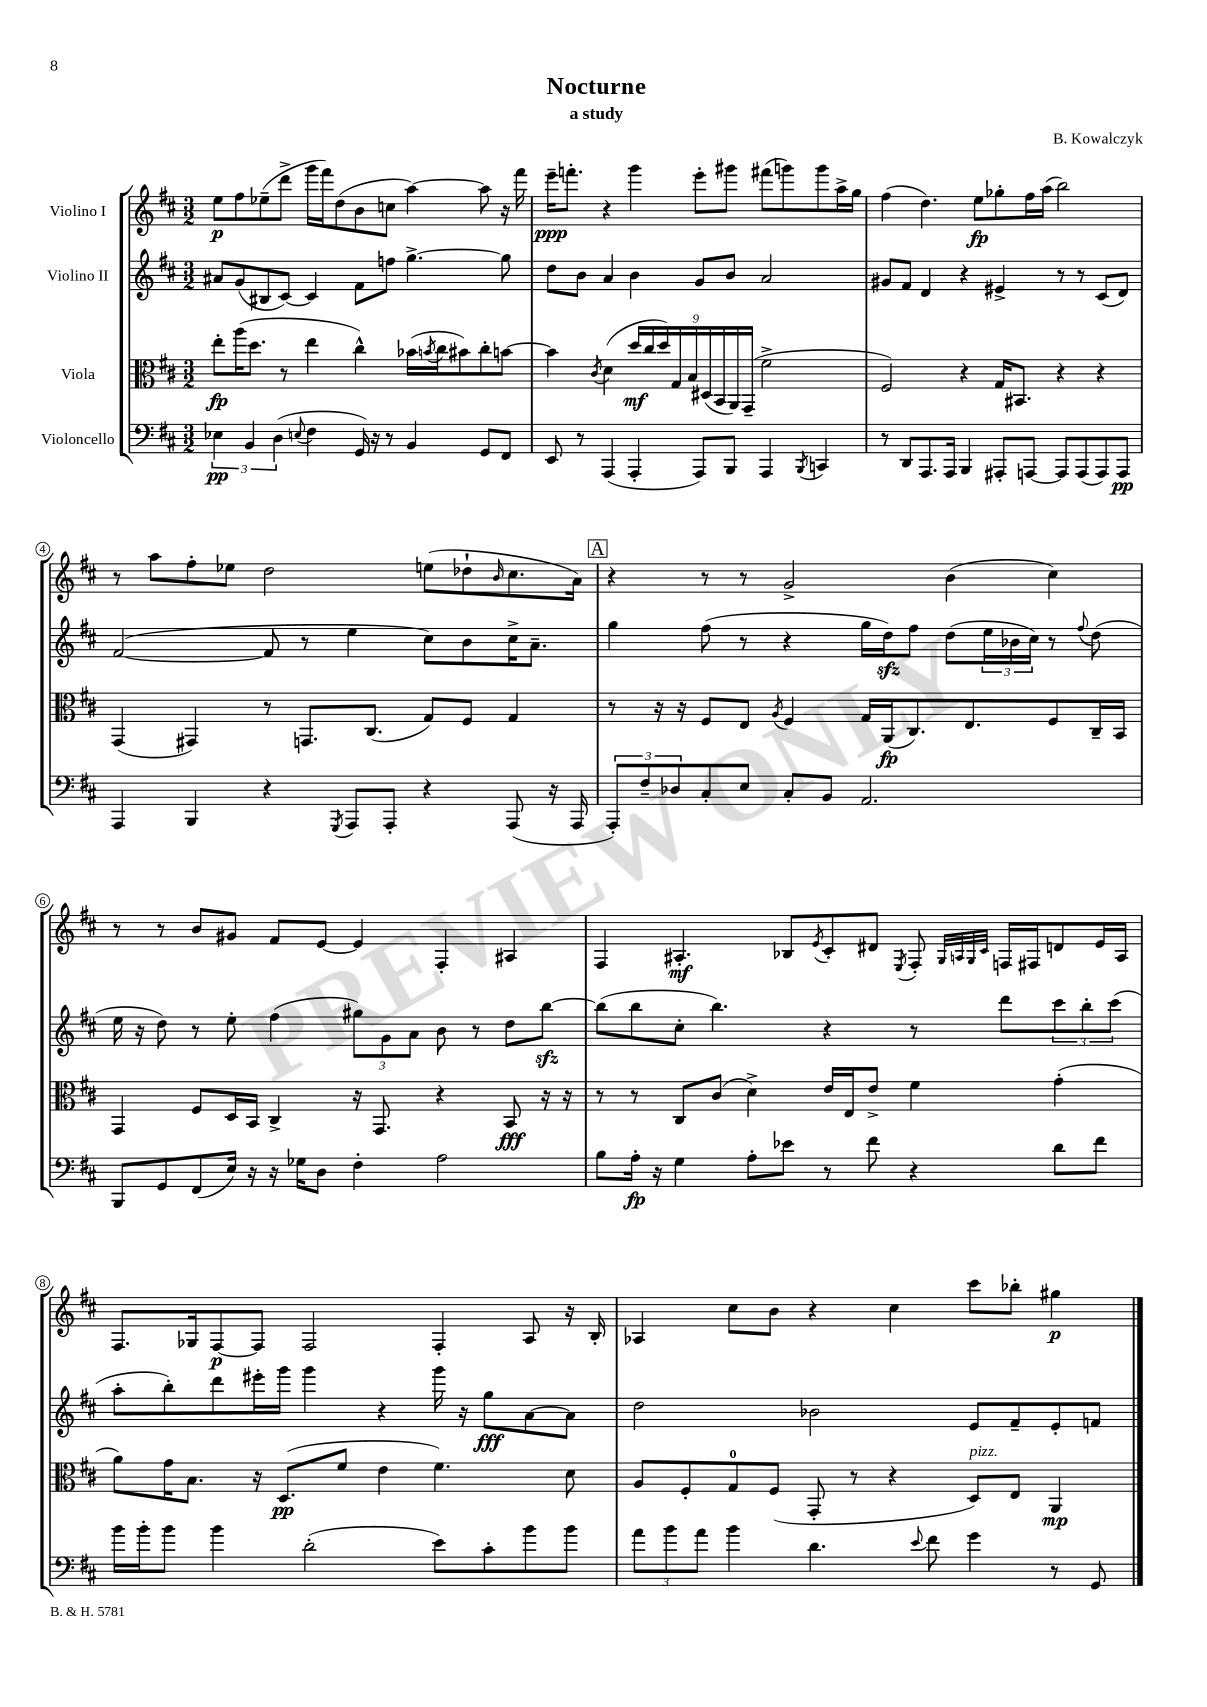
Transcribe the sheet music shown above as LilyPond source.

\header { title = "Nocturne" composer = "B. Kowalczyk" subtitle = "a study" }
<<
\new StaffGroup <<
\new Staff = "s0" \with { instrumentName = "Violino I" } {
    \clef treble \key d \major \numericTimeSignature \time 3/2
    e''8\p fis''8 ees''8--( d'''8-> g'''16 fis'''16) d''8( b'8 c''8 a''4~) a''8 r16 fis'''16 |
    e'''16--\ppp f'''8.-. r4 g'''4 e'''8-. gis'''8 fis'''8( g'''8) g'''8 a''16-> g''16 |
    fis''4( d''4.) e''8\fp ges''8-. fis''16 a''16( b''2) |
    r8 a''8 fis''8-. ees''8 d''2 e''8( des''8-! \grace { b'16 } cis''8. a'16) |
    \mark \markup { \box "A" } r4 r8 r8 g'2-> b'4( cis''4) |
    r8 r8 b'8 gis'8 fis'8 e'8~ e'4 fis4-. ais4 |
    fis4 ais4.-.\mf bes8 \acciaccatura { e'8 } cis'8-. dis'8 \acciaccatura { e8 } fis8-. \grace { g32 a32 g32 cis'32 } f16 fis16 d'8 e'16 a16 |
    fis8. ges16 fis8~\p fis8 fis2 fis4-. a8 r16 b16-. |
    aes4 cis''8 b'8 r4 cis''4 cis'''8 bes''8-. gis''4\p \bar "|." |
}
\new Staff = "s1" \with { instrumentName = "Violino II" } {
    \clef treble \key d \major \numericTimeSignature \time 3/2
    ais'8 g'8( bis8 cis'8~) cis'4 fis'8 f''8 g''4.~-> g''8 |
    d''8 b'8 a'4 b'4 g'8 b'8 a'2 |
    gis'8 fis'8 d'4 r4 eis'4-> r8 r8 cis'8( d'8) |
    fis'2~( fis'8 r8 e''4 cis''8) b'8 cis''16-> a'8.-- |
    \mark \markup { \box "A" } g''4 fis''8( r8 r4 g''16 d''16\sfz) fis''8 d''8( \tuplet 3/2 { e''16 bes'16 cis''16) } r8 \appoggiatura { fis''8 } d''8( |
    e''16 r16 d''8) r8 e''8-. fis''4( \tuplet 3/2 { gis''8) g'8 a'8 } b'8 r8 d''8 b''8~\sfz |
    b''8( b''8 cis''8-. b''4.) r4 r8 d'''8 \tuplet 3/2 { cis'''8 b''8-. cis'''8( } |
    a''8-. b''8-.) d'''8 eis'''16-. g'''16 g'''4 r4 g'''16 r16 g''8\fff a'8~ a'8 |
    d''2 bes'2 e'8 fis'8-- e'8-. f'8 \bar "|." |
}
\new Staff = "s2" \with { instrumentName = "Viola" } {
    \clef alto \key d \major \numericTimeSignature \time 3/2
    e''8-.\fp a''16( d''8. r8 e''4 cis''4-^) bes'16( \acciaccatura { b'8 } cis''16 bis'8) cis''8-. b'8~ |
    b'4 \acciaccatura { cis'8 } d'4( \tuplet 9/8 { d''16\mf cis''16 d''16) g16 b16 dis16( b,16 a,16) g,16--( } fis'2-> |
    fis2) r4 g16 bis,8. r4 r4 |
    g,4( gis,4) r8 g,8. cis8.( g8) fis8 g4 |
    \mark \markup { \box "A" } r8 r16 r16 fis8 e8 \acciaccatura { a8 } fis4 g16 a,16\fp( cis8.) e8. fis8 cis16-- b,16 |
    g,4 fis8 d16 b,16 cis4-> r16 g,8. r4 b,8\fff r16 r16 |
    r8 r8 cis8 cis'8( d'4->) e'16 e16 e'8-> fis'4 g'4-.( |
    a'8) g'16 b8. r16 d8.\pp( fis'8 e'4 fis'4.) d'8 |
    a8 fis8-. g8-0 fis8( g,8-. r8 r4 d8^\markup { \italic "pizz." }) e8 a,4\mp \bar "|." |
}
\new Staff = "s3" \with { instrumentName = "Violoncello" } {
    \clef bass \key d \major \numericTimeSignature \time 3/2
    \tuplet 3/2 { ees4\pp b,4 d4( } \appoggiatura { e8 } fis4 g,16) r16 r8 b,4 g,8 fis,8 |
    e,8 r8 a,,4( a,,4-. a,,8) b,,8 a,,4 \acciaccatura { b,,8 } c,4 |
    r8 d,8 a,,8. a,,16 b,,4 ais,,8-. a,,8~ a,,8 a,,8( a,,8) a,,8\pp |
    a,,4 b,,4 r4 \acciaccatura { g,,8 } a,,8 a,,8-. r4 a,,8( r16 a,,16 |
    \mark \markup { \box "A" } \tuplet 3/2 { a,,8-.) fis8-- des8 } cis8-. e8 cis8-. b,8 a,2. |
    b,,8 g,8 fis,8( e16) r16 r16 ges16 d8 fis4-. a2 |
    b8 a16-.\fp r16 g4 a8-. ees'8 r8 fis'8 r4 d'8 fis'8 |
    b'16 b'16-. b'8 b'4 d'2-.( e'8) cis'8-. b'8 b'8 |
    \tuplet 3/2 { a'8 b'8 a'8 } b'4 d'4. \appoggiatura { e'8 } fis'8 g'4 r8 g,8 \bar "|." |
}
>>
>>
\layout { \context { \Score \override BarNumber.stencil = #(make-stencil-circler 0.1 0.3 ly:text-interface::print) } }
